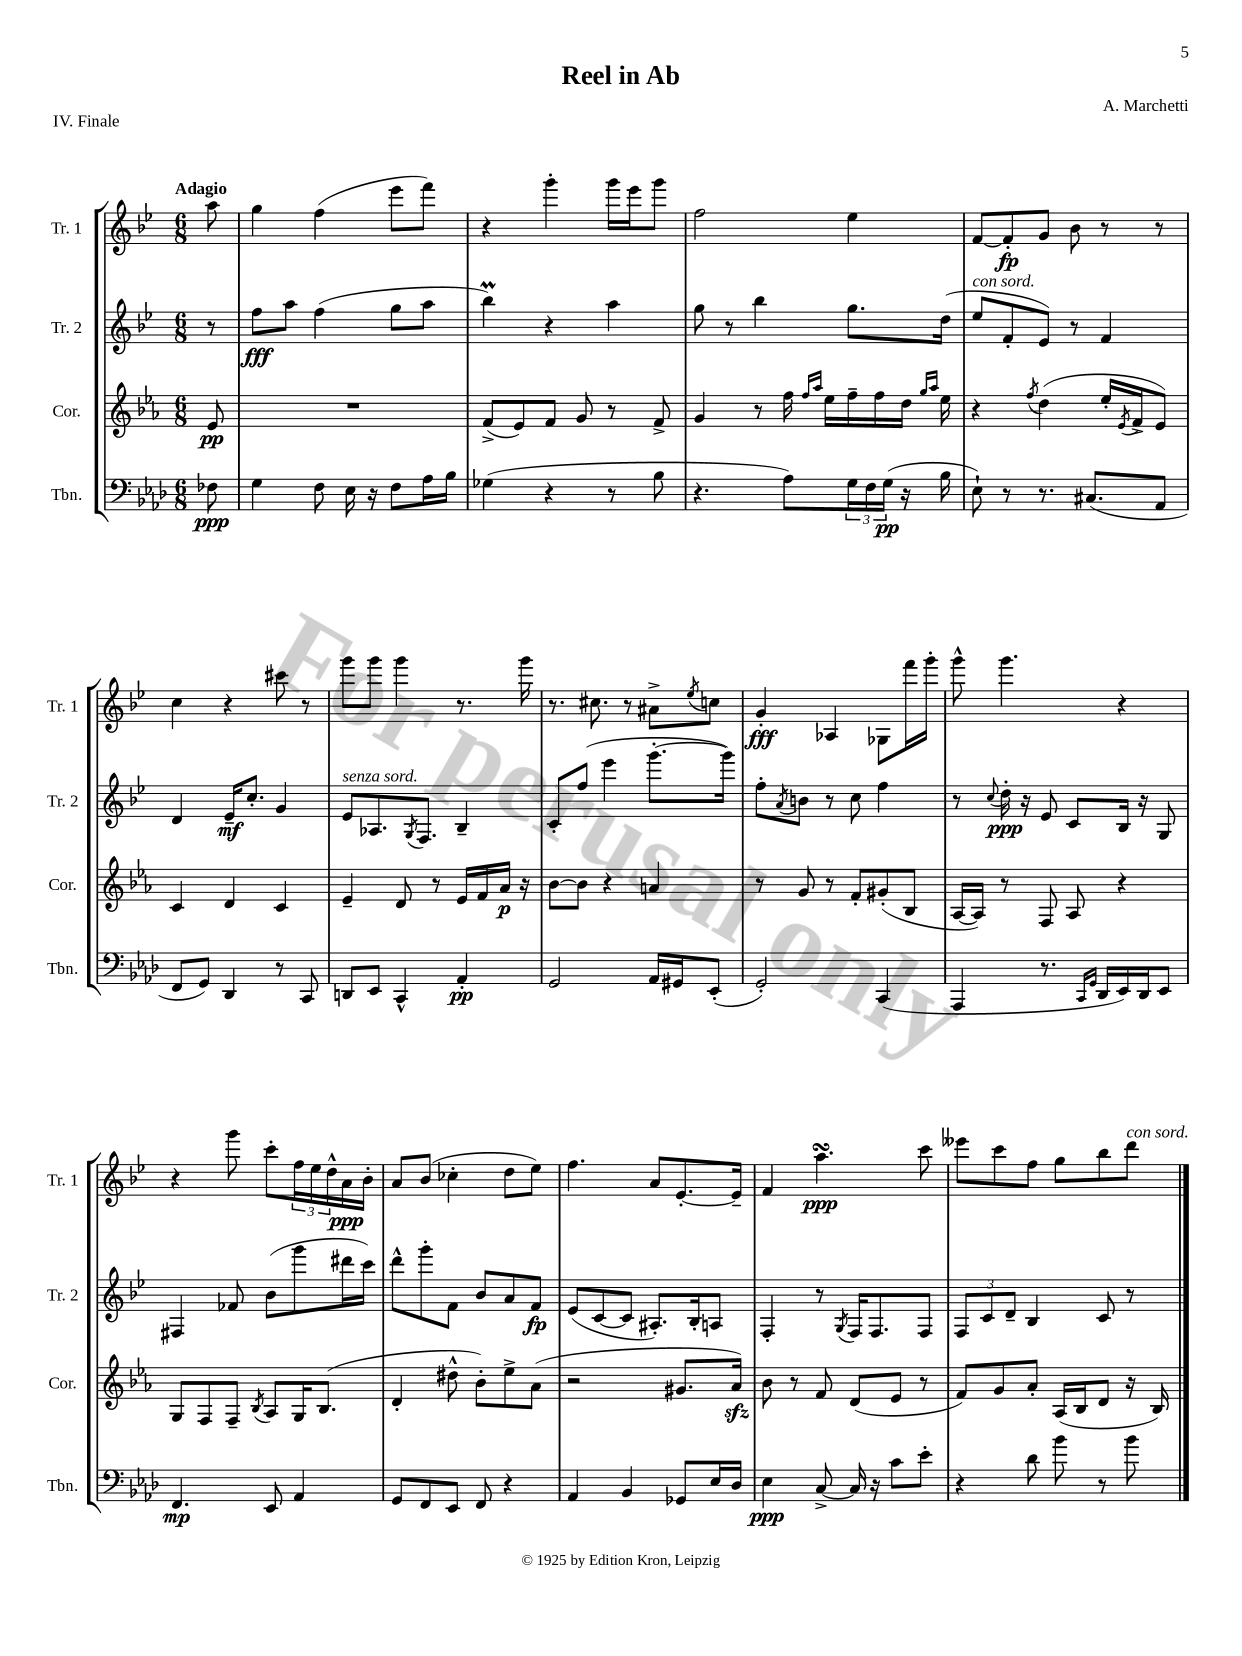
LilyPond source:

\header { title = "Reel in Ab" composer = "A. Marchetti" piece = "IV. Finale" }
<<
\new StaffGroup <<
\new Staff = "s0" \with { instrumentName = "Tr. 1" shortInstrumentName = "Tr. 1" } {
    \clef treble \key bes \major \numericTimeSignature \time 6/8 \partial 8 \tempo "Adagio"
    a''8 |
    g''4 f''4( ees'''8 f'''8) |
    r4 g'''4-. g'''16 ees'''16 g'''8 |
    f''2 ees''4 |
    f'8~ f'8-.\fp g'8 bes'8 r8 r8 |
    c''4 r4 cis'''8 r8 |
    g'''8 g'''8 g'''4 r8. g'''16 |
    r8. cis''8. r8 ais'8-> \acciaccatura { ees''8 } c''8 |
    g'4-.\fff aes4 ges8 f'''16 g'''16-. |
    g'''8-^ g'''4. r4 |
    r4 g'''8 c'''8-. \tuplet 3/2 { f''16 ees''16 d''16-^ } a'16\ppp bes'16-. |
    a'8 bes'8( ces''4-. d''8 ees''8) |
    f''4. a'8 ees'8.~-. ees'16-- |
    f'4 a''4.\turn\ppp c'''8 |
    eeses'''8 c'''8 f''8 g''8 bes''8 d'''8^\markup { \italic "con sord." } \bar "|." |
}
\new Staff = "s1" \with { instrumentName = "Tr. 2" shortInstrumentName = "Tr. 2" } {
    \clef treble \key bes \major \numericTimeSignature \time 6/8 \partial 8
    r8 |
    f''8\fff a''8 f''4( g''8 a''8 |
    bes''4\prall) r4 a''4 |
    g''8 r8 bes''4 g''8. d''16( |
    ees''8^\markup { \italic "con sord." } f'8-. ees'8) r8 f'4 |
    d'4 ees'16--\mf c''8.-. g'4 |
    ees'8^\markup { \italic "senza sord." } aes8. \acciaccatura { g8 } f8. bes4-- |
    c'8-. f''8( ees'''4 g'''8.~-. g'''16) |
    f''8-. \acciaccatura { a'8 } b'8 r8 c''8 f''4 |
    r8 \appoggiatura { c''8 } d''16-.\ppp r16 ees'8 c'8 bes16 r16 g8 |
    fis4 fes'8 bes'8( g'''8 dis'''16 c'''16) |
    d'''8-^ g'''8-. f'8 bes'8 a'8 f'8\fp |
    ees'8( c'8~ c'8 ais8.-.) bes16-. a8 |
    f4-. r8 \acciaccatura { g8 } f16 f8. f8 |
    \tuplet 3/2 { f8 c'8 d'8-- } bes4 c'8 r8 \bar "|." |
}
\new Staff = "s2" \with { instrumentName = "Cor." shortInstrumentName = "Cor." } {
    \clef treble \key ees \major \numericTimeSignature \time 6/8 \partial 8
    ees'8\pp |
    R2. |
    f'8->( ees'8) f'8 g'8 r8 f'8-> |
    g'4 r8 f''16 \grace { f''16 aes''16 } ees''16 f''16-- f''16 d''16 \grace { g''16 aes''16 } ees''16 |
    r4 \acciaccatura { f''8 } d''4( ees''16-. \acciaccatura { ees'8 } f'16-> ees'8) |
    c'4 d'4 c'4 |
    ees'4-- d'8 r8 ees'16 f'16 aes'16\p r16 |
    bes'8~ bes'8 r4 a'4 |
    r8 g'8 r8 f'8-. gis'8-.( bes8 |
    aes16~ aes16) r8 f8 aes8 r4 |
    g8 f8 f8-- \acciaccatura { bes8 } aes8 g16 bes8.( |
    d'4-. dis''8-^ bes'8-.) ees''8-> aes'8( |
    r2 gis'8. aes'16\sfz) |
    bes'8 r8 f'8 d'8( ees'8 r8 |
    f'8) g'8 aes'8-. aes16( bes16 d'8 r16 bes16) \bar "|." |
}
\new Staff = "s3" \with { instrumentName = "Tbn." shortInstrumentName = "Tbn." } {
    \clef bass \key aes \major \numericTimeSignature \time 6/8 \partial 8
    fes8\ppp |
    g4 f8 ees16 r16 f8 aes16 bes16 |
    ges4( r4 r8 bes8 |
    r4. aes8) \tuplet 3/2 { g16 f16 g16\pp( } r16 bes16 |
    ees8-!) r8 r8. cis8.( aes,8 |
    f,8 g,8) des,4 r8 c,8 |
    d,8 ees,8 c,4-^ aes,4-.\pp |
    g,2 aes,16 gis,16 ees,8-.( |
    g,2-.) c,4( |
    aes,,4 r8. \grace { c,16 g,16 } des,16 ees,16) des,16 ees,8 |
    f,4.\mp ees,8 aes,4 |
    g,8 f,8 ees,8 f,8 r4 |
    aes,4 bes,4 ges,8 ees16 des16 |
    ees4\ppp c8~-> c16 r16 c'8 ees'8-. |
    r4 des'8 bes'8 r8 bes'8 \bar "|." |
}
>>
>>
\layout { \context { \Score \remove "Bar_number_engraver" } }
